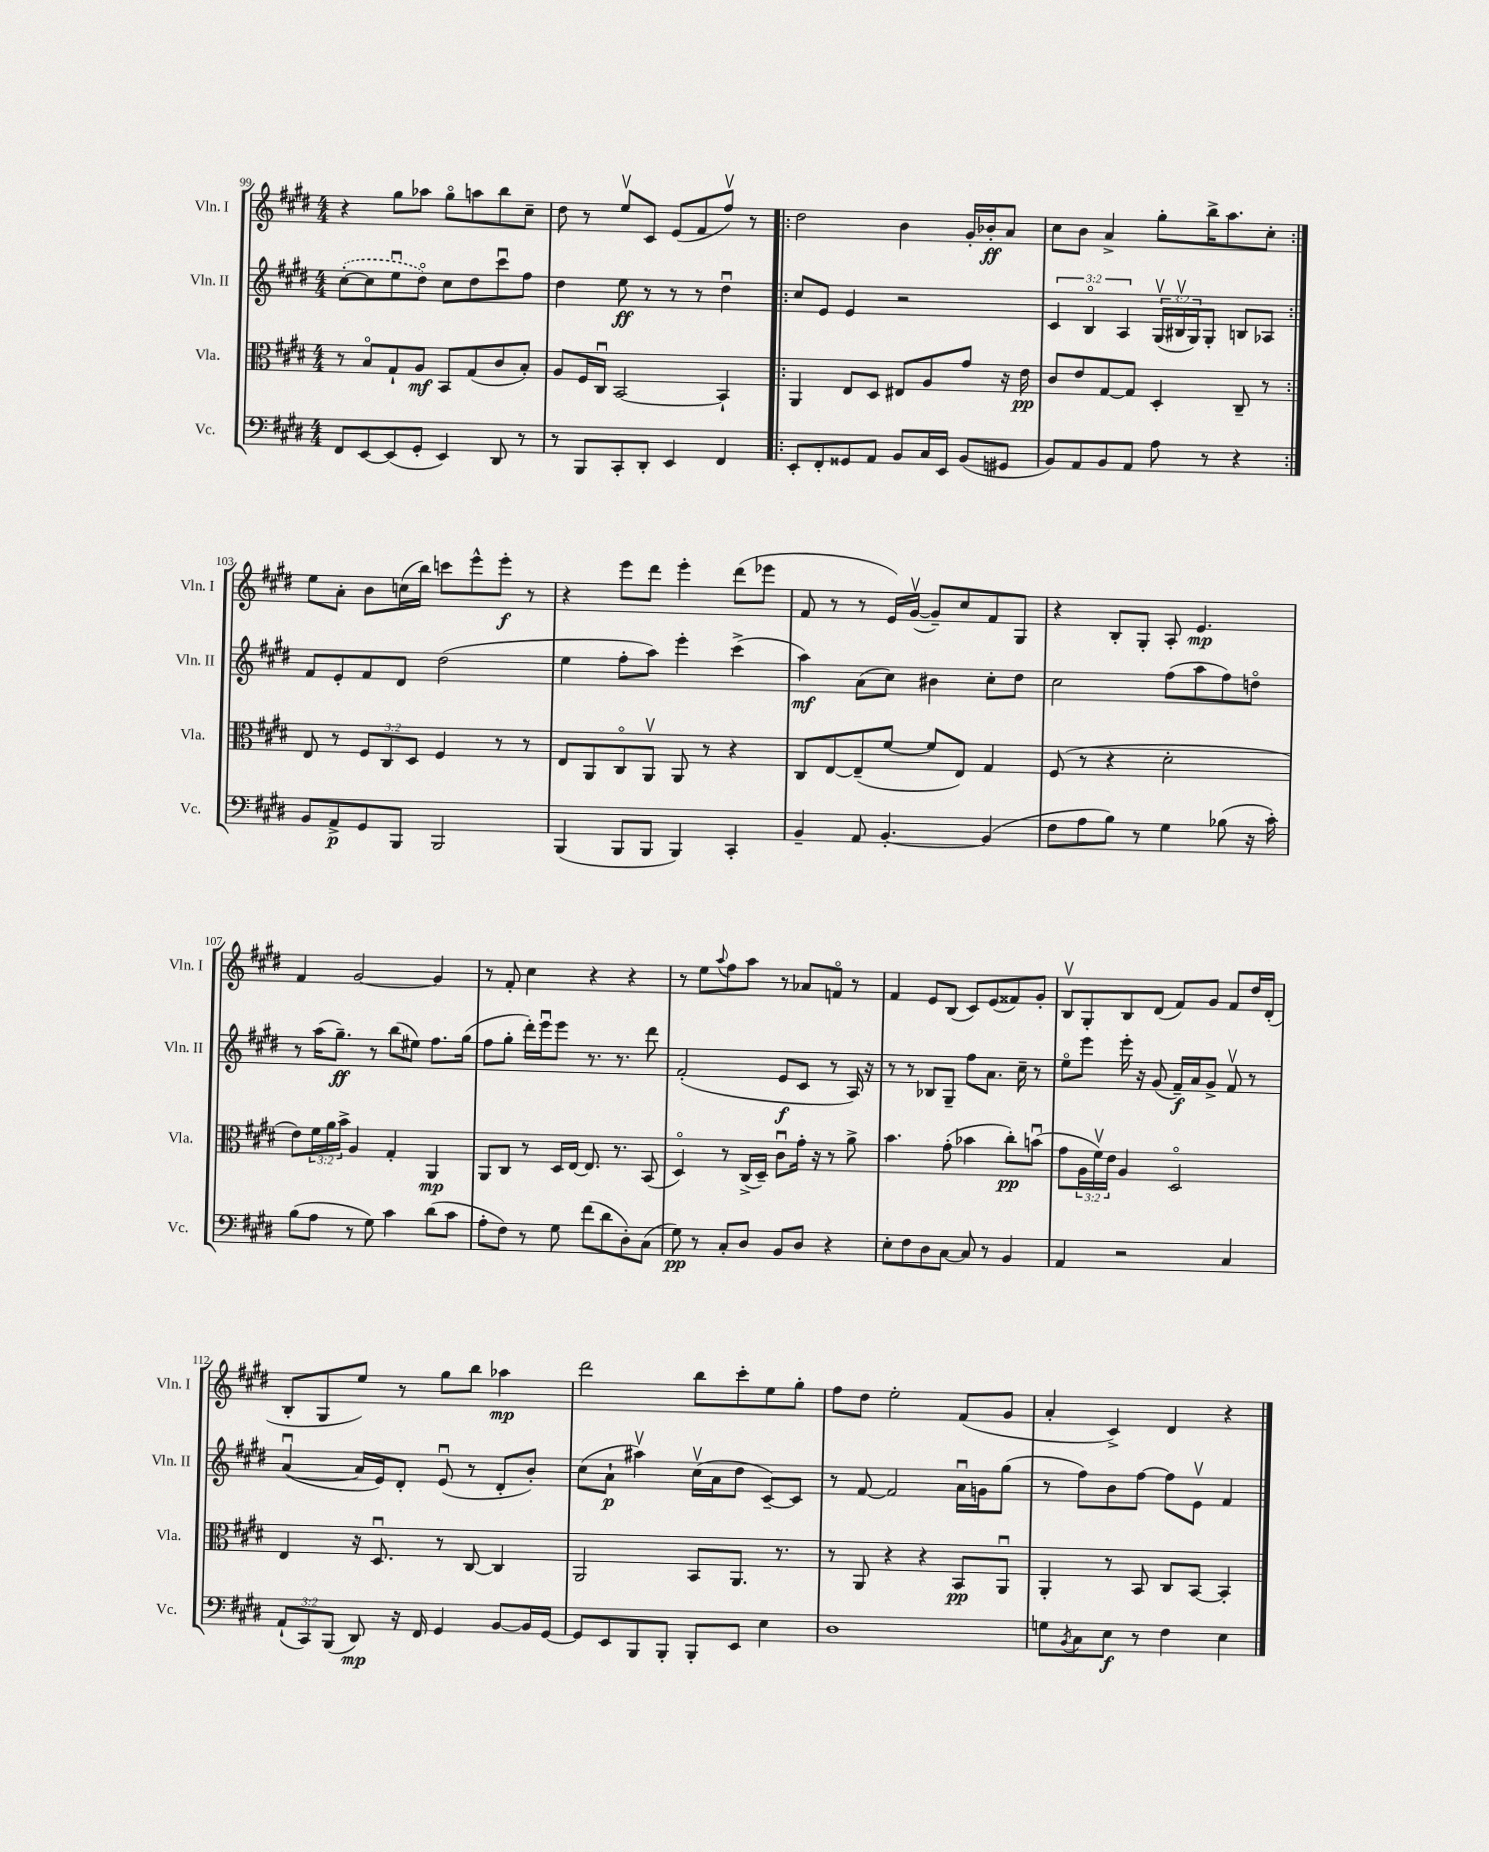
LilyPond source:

<<
\new StaffGroup <<
\new Staff = "s0" \with { instrumentName = "Vln. I" shortInstrumentName = "Vln. I" } {
    \clef treble \key e \major \numericTimeSignature \time 4/4
    r4 gis''8 aes''8 gis''8\flageolet a''8 b''8 cis''8-- |
    dis''8 r8 e''8\upbow cis'8 e'8( fis'8 fis''8\upbow) r8 |
    \repeat volta 2 { dis''2 b'4 gis'16-. bes'16-.\ff a'8 |
    cis''8 b'8 a'4-> gis''8-. b''16-> a''8. cis''8-. | }
    e''8 a'8-. b'8 c''16( b''16) c'''8 e'''8-^ e'''8-.\f r8 |
    r4 e'''8 dis'''8 e'''4-. dis'''8( ees'''8 |
    fis'8 r8 r8 e'16) gis'16~\upbow( gis'8--) cis''8 fis'8 gis8 |
    r4 b8-. gis8-. a8-. e'4.\mp |
    fis'4 gis'2~ gis'4 |
    r8 fis'8-. cis''4 r4 r4 |
    r8 e''8 \appoggiatura { a''8 } fis''8 a''8 r8 aes'8 f'8\flageolet r8 |
    fis'4 e'8 b8( cis'8) e'8( fisis'8) gis'8-. |
    b8\upbow gis8-. b8 dis'8( fis'8) gis'8 fis'8 dis''16 dis'16-.( |
    b8-. gis8 e''8) r8 gis''8 b''8 aes''4\mp |
    dis'''2 b''8 cis'''8-. e''8 gis''8-. |
    fis''8 dis''8 e''2-. fis'8( gis'8 |
    a'4-. cis'4->) dis'4 r4 \bar "|." |
}
\new Staff = "s1" \with { instrumentName = "Vln. II" shortInstrumentName = "Vln. II" } {
    \clef treble \key e \major \numericTimeSignature \time 4/4 \override Staff.TupletNumber.text = #tuplet-number::calc-fraction-text
    \once \slurDashed cis''8~-.( cis''8 e''8\downbow dis''8\flageolet) cis''8 dis''8 cis'''8\downbow fis''8 |
    dis''4 e''8\ff r8 r8 r8 dis''4\downbow |
    \repeat volta 2 { cis''8 e'8 e'4 r2 |
    \tuplet 3/2 { cis'4 b4\flageolet a4 } \tuplet 3/2 { gis16\upbow( bis16\upbow gis16) } gis8-. b8 aes8 | }
    fis'8 e'8-. fis'8 dis'8 dis''2( |
    e''4 fis''8-. a''8) e'''4-. cis'''4->( |
    a''4\mf) a'8( cis''8) bis'4 cis''8-. dis''8 |
    cis''2 fis''8( a''8 fis''8) d''8\flageolet |
    r8 a''16( gis''8.--\ff) r8 b''8( eis''8) fis''8. gis''16( |
    fis''8 gis''8-. dis'''16-.) e'''16\downbow e'''8 r8. r8. dis'''8 |
    fis'2-.( e'8\f cis'8 r8 a16) r16 |
    r8 r8 bes8 gis8-- fis''8 a'8. cis''16-- r8 |
    e''8\flageolet e'''8 e'''16-. r16 gis'8( fis'16--\f) a'16 gis'8-> fis'8\upbow r8 |
    a'4~\downbow( a'16 e'16) dis'8-. e'8\downbow( r8 dis'8-. b'8-.) |
    cis''8( a'8-!\p ais''4\upbow) cis''16\upbow( a'16 dis''8 cis'8~--) cis'8 |
    r8 fis'8~ fis'2 a'16\downbow g'16 gis''8( |
    r8 fis''8) b'8 fis''8~ fis''8 e'8\upbow fis'4 \bar "|." |
}
\new Staff = "s2" \with { instrumentName = "Vla." shortInstrumentName = "Vla." } {
    \clef alto \key e \major \numericTimeSignature \time 4/4 \override Staff.TupletNumber.text = #tuplet-number::calc-fraction-text
    r8 b8\flageolet gis8-! a8\mf b,8 gis8( cis'8 b8-.) |
    a8 fis16 cis16\downbow b,2~ b,4-! |
    \repeat volta 2 { a,4 e8 dis8 eis8 a8 gis'8 r16 e'16\pp |
    cis'8 e'8 gis8~ gis8 dis4-. cis8-- r8 | }
    e8 r8 \tuplet 3/2 { fis8 cis8 dis8 } fis4 r8 r8 |
    e8 a,8 cis8\flageolet a,8\upbow a,8 r8 r4 |
    cis8 e8~ e8--( fis'8~ fis'8 e8) gis4 |
    fis8( r8 r4 dis'2-. |
    e'8) \tuplet 3/2 { fis'16 a'16 b'16-> } a4 gis4-. a,4\mp |
    a,8 cis8 r8 dis16 e16~ e8. r8. b,8( |
    dis4\flageolet) r8 cis16->( dis16--) cis'8\downbow gis'16-. r16 r8 a'8-> |
    b'4. gis'8-.( bes'4 cis''8-.\pp) b'8\downbow( |
    gis'8 \tuplet 3/2 { a16 fis'16\upbow) e'16 } a4 dis2\flageolet |
    e4 r16 dis8.\downbow r8 cis8~ cis4 |
    a,2 b,8 a,8. r8. |
    r8 a,8 r4 r4 b,8\pp a,8\downbow |
    a,4-. r8 b,8 cis8 b,8~ b,4-. \bar "|." |
}
\new Staff = "s3" \with { instrumentName = "Vc." shortInstrumentName = "Vc." } {
    \clef bass \key e \major \numericTimeSignature \time 4/4 \override Staff.TupletNumber.text = #tuplet-number::calc-fraction-text
    fis,8 e,8~ e,8( gis,8-. e,4) dis,8 r8 |
    r8 b,,8 cis,8-. dis,8-. e,4 fis,4 |
    \repeat volta 2 { e,8-. fis,8-. gisis,8 a,8 b,8 cis16 e,16 b,8( gis,8 |
    b,8) a,8 b,8 a,8 a8 r8 r4 | }
    b,8 a,8->\p gis,8 b,,8 b,,2 |
    b,,4( b,,8 b,,8 b,,4) cis,4-. |
    b,4-- a,8 b,4.~-. b,4( |
    fis8 a8 b8) r8 gis4 bes8( r16 cis'16-.) |
    b8( a8 r8 gis8) cis'4 dis'8( cis'8 |
    a8-. fis8) r8 gis8 fis'8( dis'8 dis8-.) cis8( |
    gis8\pp) r8 cis8-. dis8 b,8 dis8 r4 |
    e8-. fis8 dis8 cis8~ cis8 r8 b,4 |
    a,4 r2 cis4 |
    \tuplet 3/2 { a,8-!( cis,8) b,,8( } dis,8\mp) r16 fis,16 gis,4 b,8~ b,16 gis,16~ |
    gis,8 e,8 b,,8 b,,8-. b,,8-. e,8 e4 |
    dis1 |
    g8 \acciaccatura { b,8 } cis8 e8\f r8 fis4 e4 \bar "|." |
}
>>
>>
\layout { \context { \Score currentBarNumber = #99 } }
